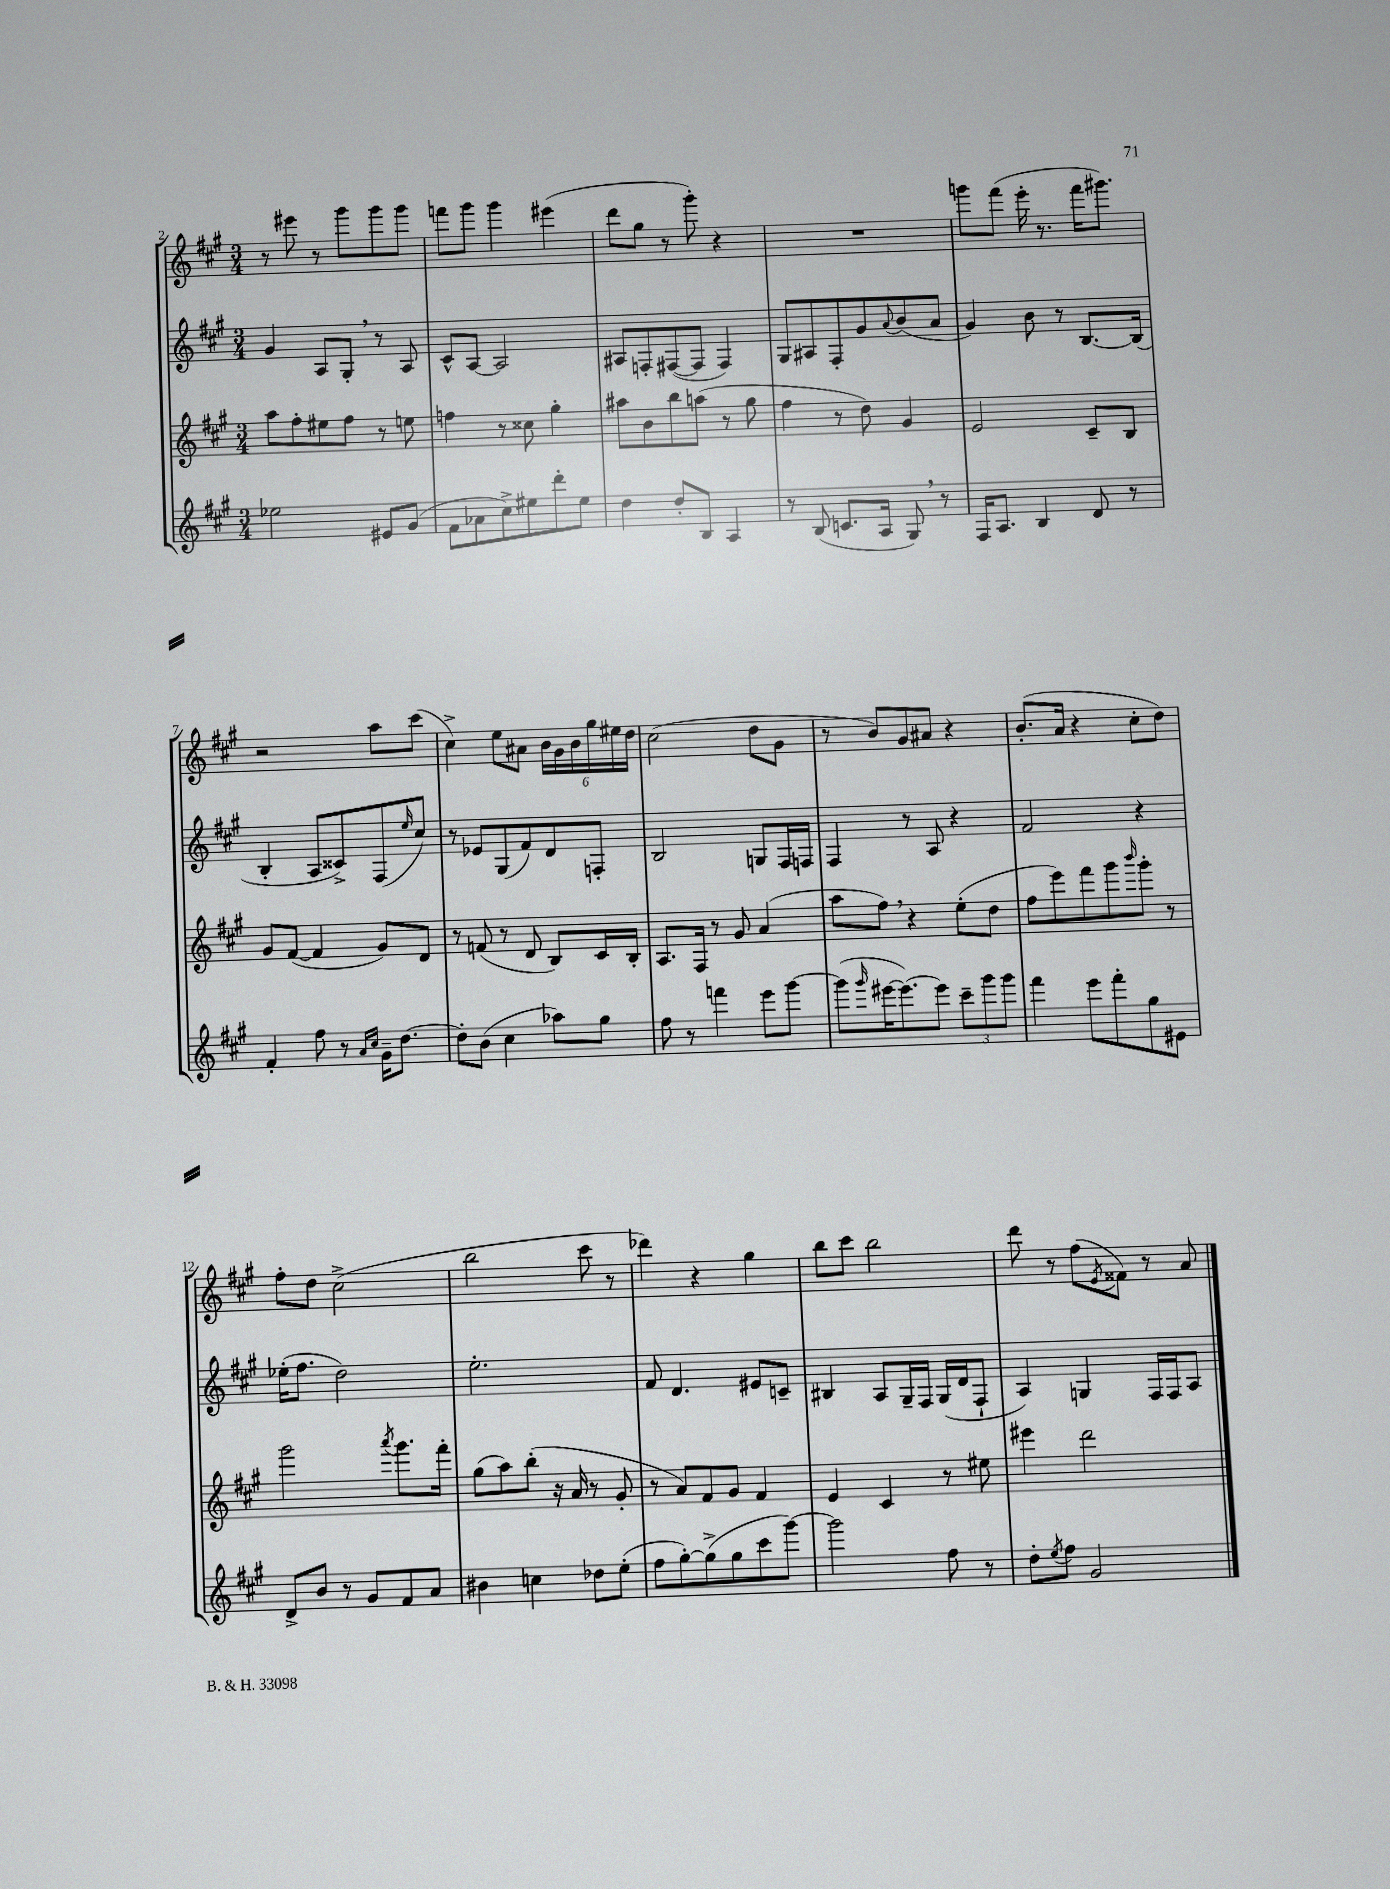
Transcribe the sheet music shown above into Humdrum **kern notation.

**kern	**kern	**kern	**kern
*staff4	*staff3	*staff2	*staff1
*clefG2	*clefG2	*clefG2	*clefG2
*k[f#c#g#]	*k[f#c#g#]	*k[f#c#g#]	*k[f#c#g#]
*M3/4	*M3/4	*M3/4	*M3/4
2ee-	8aa	4g#	8r
.	8ff#'	.	8eee#
.	8ee#	8A	8r
.	8ff#	8G#'	8ggg#
8e#	8r	8r	8ggg#
(8g#	8ee	8A	8ggg#
=	=	=	=
8f#	4ff	8c#^^	8fff
8a-	.	[8A	8ggg#
8cc#^)	8r	2A]	4ggg#
8ee#	8cc##	.	.
8ddd'	4gg#'	.	(4eee#
8ee#	.	.	.
=	=	=	=
4dd	8aa#	8A#	8ddd
.	8b	8F'	8gg#
8dd'	8bb	([8F#	8r
8B	(8aa	8F#]	8ggg#')
4A	8r	4F#)	4r
.	8gg#	.	.
=	=	=	=
8r	4ff#	8G#	2.r
(8B	.	8A#	.
8.c	8r	8F#'	.
.	8dd)	8g#	.
16A	.	.	.
.	.	8qqa	.
8G#)	4g#	(8b	.
8r	.	8a	.
=	=	=	=
16F#	2e	4g#)	8ggg
8.A	.	.	.
.	.	.	(8fff#
4B	.	8b	16eee'
.	.	.	8.r
.	.	8r	.
8d	8c#~	[8.B	16fff#
.	.	.	8.ggg#)
8r	8B	.	.
.	.	(16B]	.
=	=	=	=
4f#'	8g#	4B'	2r
.	([8f#	.	.
8ff#	4f#]	8A	.
8r	.	8c##^)	.
16qqa	.	.	.
16qqcc#	.	.	.
16g#~	8g#)	(8F#	8aa
[8.dd	.	.	.
.	.	16qqee	.
.	8d	8cc#)	(8ccc#
=	=	=	=
8dd']	8r	8r	4cc#^)
(8b	(8f	8e-	.
4cc#	8r	(8G#	8ee
.	8d	8f#)	8a#
8aa-)	8B)	8d	24b
.	.	.	24g#
.	.	.	24b
8gg#	16c#	8F'	24gg#
.	.	.	24ee#
.	16B'	.	.
.	.	.	24dd
=	=	=	=
8ff#	8.A	2B	(2cc#
8r	.	.	.
.	16F#	.	.
4fff	8r	.	.
.	8g#	.	.
8eee	(4a	8G	8dd
[8ggg#	.	16F#	8g#
.	.	16F	.
=	=	=	=
(8ggg#]	8aa	4F#	8r
16qqggg#	.	.	.
[16eee#	8ff#)	.	8b)
8.eee#_)	.	.	.
.	4r	8r	8g#
8eee#]	.	8A	8a#
12ccc#~	(8ee'	4r	4r
12ggg#	.	.	.
.	8dd	.	.
12ggg#	.	.	.
=	=	=	=
4fff#	8ff#	2f#	(8.b'
.	8eee)	.	.
.	.	.	16a
8eee	8fff#	.	4r
8fff#'	8ggg#	.	.
.	16qqbbb	.	.
8gg#	8ggg#'	4r	8cc#'
8e#	8r	.	8dd)
=	=	=	=
8d^	2ggg#	(16ee-'	8ff#'
.	.	8.ff#	.
8b	.	.	8dd
8r	.	2dd)	(2cc#^
8g#	.	.	.
.	8qaaa	.	.
8f#	8.ggg#	.	.
8a	.	.	.
.	16fff#'	.	.
=	=	=	=
4b#	(8gg#	2.ee'	2bb
.	8aa)	.	.
4cc	(8bb'	.	.
.	16r	.	.
.	16a	.	.
8dd-	8r	.	8ccc#
(8ee'	8g#'	.	8r
=	=	=	=
8ff#	8r	8f#	4ddd-)
[8gg#')	8a)	4.d	.
(8gg#^]	8f#	.	4r
8gg#	8g#	.	.
8ccc#	4f#	8e#	4gg#
[8ggg#)	.	8c~	.
=	=	=	=
2ggg#]	4e	4B#	8bb
.	.	.	8ccc#
.	4c#	8A	2bb
.	.	16G#~	.
.	.	16F#	.
8ff#	8r	(16G#	.
.	.	16d	.
8r	8ee#	8F#`	.
=	=	=	=
8dd'	4eee#	4A)	8ddd
8qee	.	.	.
8ff#	.	.	8r
2g#	2ddd	4G	(8ff#
.	.	.	8qe
.	.	.	8f##)
.	.	16F#	8r
.	.	16F#	.
.	.	8A	8a
==	==	==	==
*-	*-	*-	*-
